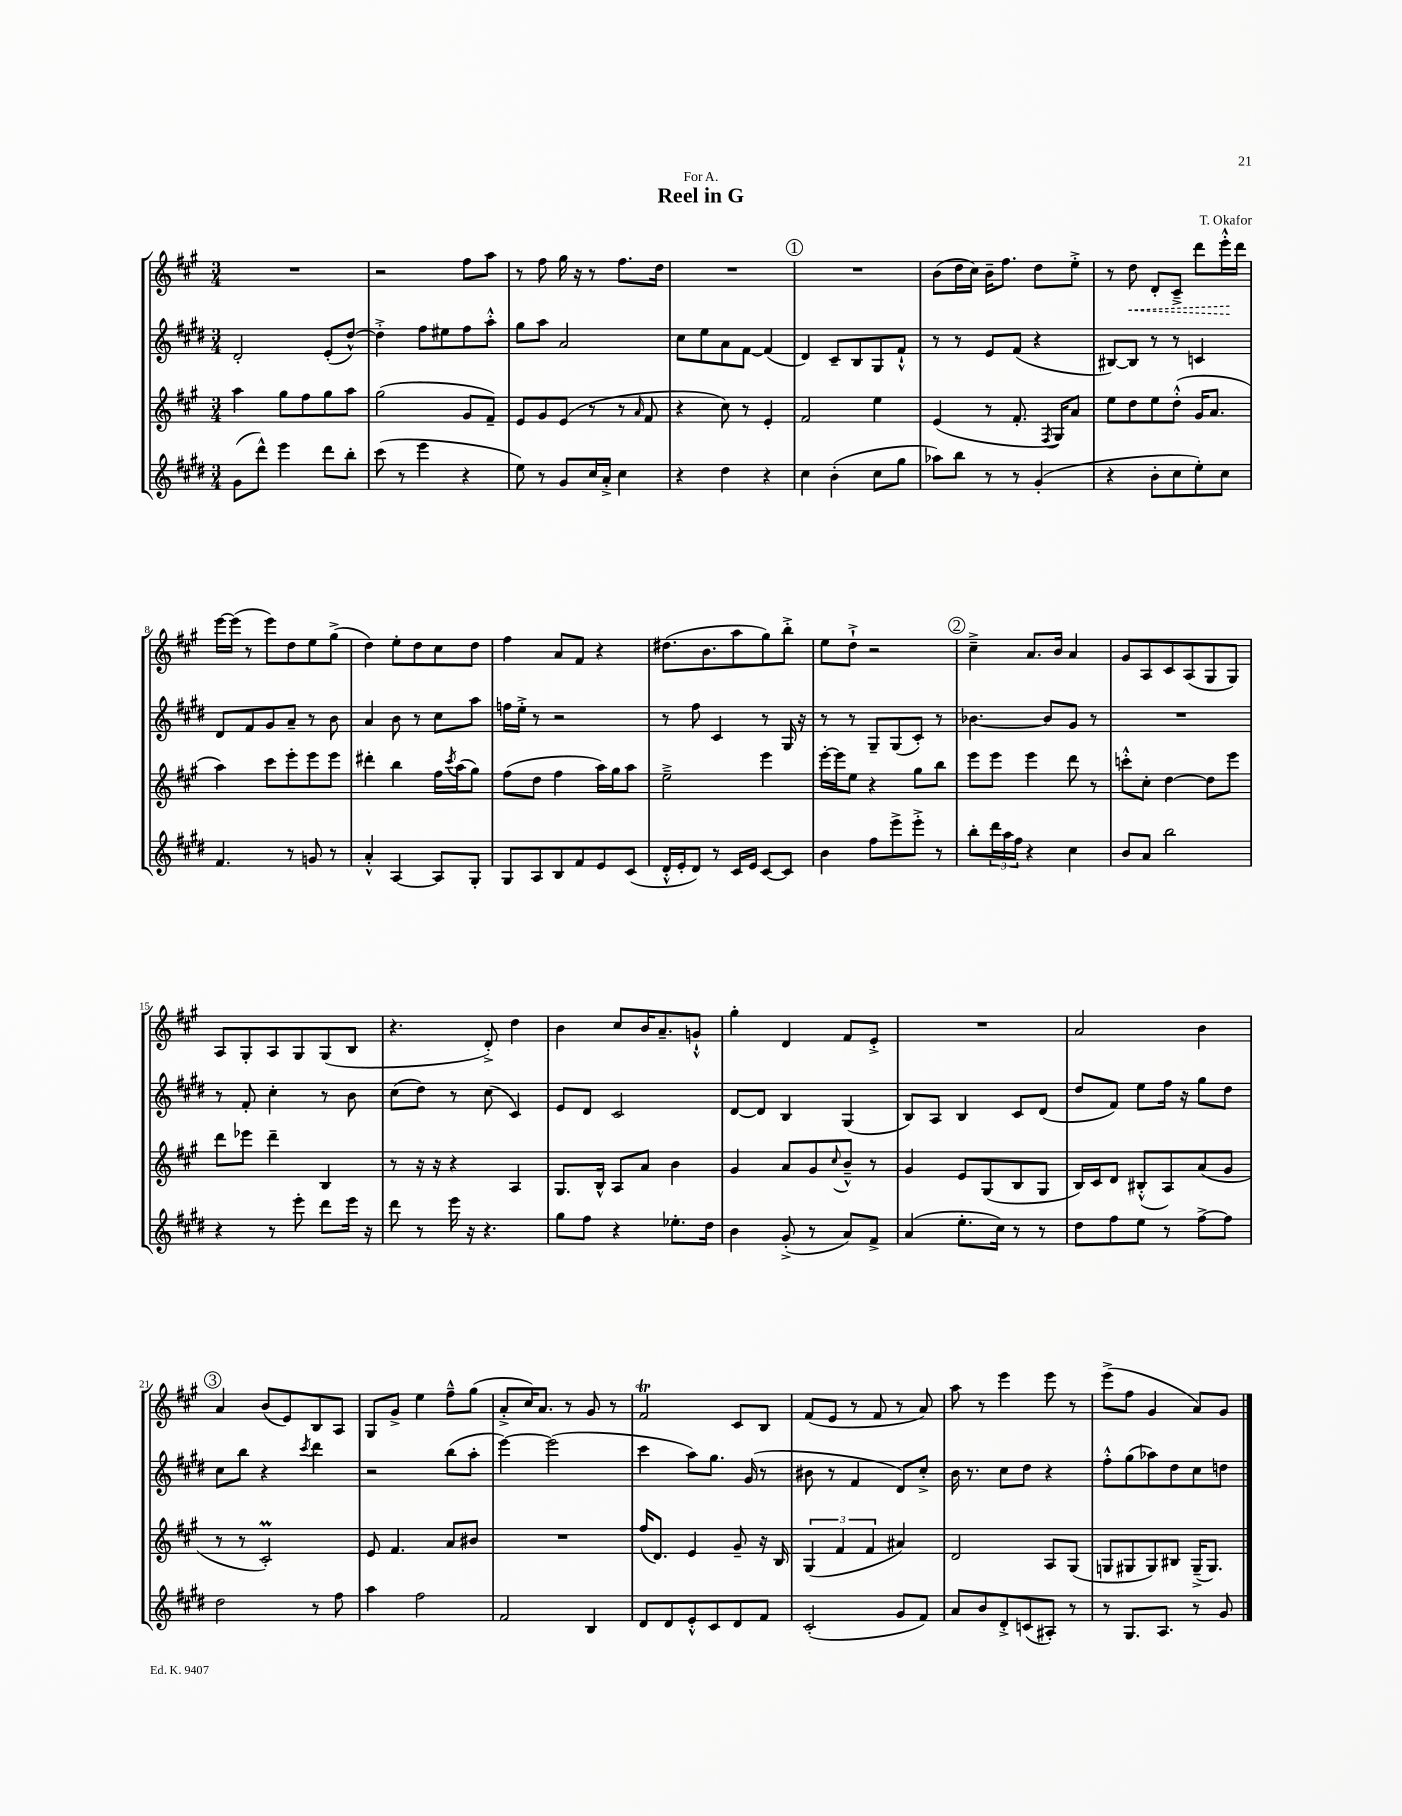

**kern	**kern	**kern	**kern
*staff4	*staff3	*staff2	*staff1
*clefG2	*clefG2	*clefG2	*clefG2
*k[f#c#g#d#]	*k[f#c#g#]	*k[f#c#g#d#]	*k[f#c#g#]
*M3/4	*M3/4	*M3/4	*M3/4
(8g#	4aa	2d#'	2.r
8ddd#^^)	.	.	.
4eee	8gg#	.	.
.	8ff#	.	.
8ddd#	8gg#	(8e'	.
8bb'	8aa	[8dd#^^)	.
=	=	=	=
(8ccc#	(2gg#	4dd#'^]	2r
8r	.	.	.
4eee	.	8ff#	.
.	.	8ee#	.
4r	8g#	8ff#	8ff#
.	8f#~)	8aa'^^	8aa
=	=	=	=
8ee)	8e	8gg#	8r
8r	8g#	8aa	8ff#
8g#	(8e	2a	16gg#
.	.	.	16r
16cc#	8r	.	8r
16a'^	.	.	.
4cc#	8r	.	8.ff#
.	16qqa	.	.
.	8f#	.	.
.	.	.	16dd
=	=	=	=
4r	4r	8cc#	2.r
.	.	8ee	.
4dd#	8cc#)	8a	.
.	8r	[8f#	.
4r	4e'	(4f#]	.
=	=	=	=
4cc#	2f#	4d#)	2.r
(4b'	.	8c#~	.
.	.	8B	.
8cc#	4ee	8G#	.
8gg#	.	8f#`^^	.
=	=	=	=
8aa-)	(4e	8r	(8b
8bb	.	8r	16dd
.	.	.	16cc#)
8r	8r	8e	16b~
.	.	.	8.ff#
8r	8.f#'	(8f#	.
(4g#'	.	4r	8dd
.	8qF#	.	.
.	16G#)	.	.
.	8a	.	8ee'^
=	=	=	=
4r	8ee	[8B#)	8r
.	8dd	8B#]	8dd
8b'	8ee	8r	8d'
8cc#	(8dd'^^	8r	8c#~^
8ee')	16g#	4c	8ddd
.	8.a	.	.
8cc#	.	.	16eee'^^
.	.	.	16ddd
=	=	=	=
4.f#	4aa)	8d#	[16eee
.	.	.	(16eee]
.	.	8f#	8r
.	8ccc#	8g#	8eee)
8r	8eee'	8a~	8dd
8g	8eee	8r	8ee
8r	8eee	8b	(8gg#^
=	=	=	=
4a'^^	4ddd#'	4a	4dd)
[4A	4bb	8b	8ee'
.	.	8r	8dd
8A]	16ff#	8cc#	8cc#
.	8qccc#	.	.
.	(16aa	.	.
8G#'	8gg#)	8aa	8dd
=	=	=	=
8G#	(8ff#	16ff	4ff#
.	.	16ee'^	.
8A	8dd	8r	.
8B	4ff#	2r	8a
8f#	.	.	8f#
8e	16aa)	.	4r
.	16gg#	.	.
(8c#	8aa	.	.
=	=	=	=
16d#'^^	2ee~^	8r	(8.dd#
16e'	.	.	.
8d#)	.	8ff#	.
.	.	.	8.b
8r	.	4c#	.
16c#	.	.	8aa
16e	.	.	.
[8c#	4eee	8r	8gg#)
8c#]	.	16G#	8bb'^
.	.	16r	.
=	=	=	=
4b	[16eee'	8r	8ee
.	16eee]	.	.
.	8ee	8r	8dd`^
8ff#	4r	8G#~	2r
8eee^	.	(8G#	.
8eee'^	8gg#	8c#')	.
8r	8bb	8r	.
=	=	=	=
8bb'	8eee	[4.b-	4cc#~^
24ddd#	8eee	.	.
24aa	.	.	.
24ff#	.	.	.
4r	4eee	.	8.a
.	.	8b-]	.
.	.	.	16b
4cc#	8ddd	8g#	4a
.	8r	8r	.
=	=	=	=
8b	8ccc'^^	2.r	8g#
8a	8cc#'	.	8A
2bb	[4dd	.	8c#
.	.	.	(8A
.	8dd]	.	8G#
.	8eee	.	8G#)
=	=	=	=
4r	8ddd	8r	8A
.	8eee-	8f#'	8G#'
8r	4ddd~	4cc#'	8A
8eee'	.	.	8G#
8ddd#	4B	8r	(8G#
16eee	.	8b	8B
16r	.	.	.
=	=	=	=
8ddd#	8r	(8cc#	4.r
8r	16r	8dd#)	.
.	16r	.	.
16eee	4r	8r	.
16r	.	.	.
4.r	.	(8cc#	8d'^)
.	4A	4c#)	4dd
=	=	=	=
8gg#	8.G#	8e	4b
8ff#	.	8d#	.
.	16B^^	.	.
4r	8A	2c#	8cc#
.	8a	.	16b
.	.	.	8.a~
8.ee-'	4b	.	.
.	.	.	8g`^^
16dd#	.	.	.
=	=	=	=
4b	4g#	[8d#	4gg#'
.	.	8d#]	.
(8g#'^	8a	4B	4d
8r	8g#	.	.
.	8qqcc#	.	.
8a)	8b~^^	(4G#	8f#
8f#^	8r	.	8e'^
=	=	=	=
(4a	4g#	8B)	2.r
.	.	8A	.
8.ee'	8e	4B	.
.	(8G#	.	.
16cc#)	.	.	.
8r	8B	8c#	.
8r	8G#	(8d#	.
=	=	=	=
8dd#	16B)	8dd#	2a
.	16c#	.	.
8ff#	8d	8f#)	.
8ee	(8B#'^^	8ee	.
8r	8A)	16ff#	.
.	.	16r	.
[8ff#^	(8a	8gg#	4b
8ff#]	8g#	8dd#	.
=	=	=	=
2dd#	8r	8cc#	4a
.	8r	8bb	.
.	2c#')	4r	(8b
.	.	.	8e)
.	.	8qccc#	.
8r	.	4ddd#	8B
8ff#	.	.	8A
=	=	=	=
4aa	8e	2r	8G#
.	4.f#	.	8g#^
2ff#	.	.	4ee
.	8a	(8bb	8ff#~^^
.	8b#	8aa'	(8gg#
=	=	=	=
2f#	2.r	[4eee)	8a'^
.	.	.	16cc#)
.	.	.	8.a
.	.	(2eee]	.
.	.	.	8r
4B	.	.	8g#
.	.	.	8r
=	=	=	=
8d#	(16ff#	4ccc#	2f#
.	8.d)	.	.
8d#	.	.	.
8e'^^	4e	8aa)	.
8c#	.	8.gg#	.
8d#	8g#~	.	8c#
.	.	(16g#	.
8f#	16r	8r	8B
.	16B	.	.
=	=	=	=
(2c#'	(6G#	8b#	(8f#
.	.	8r	8e
.	6f#	.	.
.	.	4f#	8r
.	6f#	.	.
.	.	.	8f#
8g#	4a#)	8d#)	8r
8f#)	.	8cc#'^	8a)
=	=	=	=
8a	2d	16b	8aa
.	.	8.r	.
8b	.	.	8r
8d#'^	.	8cc#	4eee
(8c	.	8dd#	.
8A#')	8A	4r	8eee
8r	(8G#	.	8r
=	=	=	=
8r	8G	8ff#'^^	(8eee^
8.G#	8G#	(8gg#	8ff#
.	8G#)	8aa-)	4g#
8.A	.	.	.
.	8B#	8dd#	.
8r	(16G#~^	8cc#	8a)
.	8.G#)	.	.
8g#	.	8dd	8g#
==	==	==	==
*-	*-	*-	*-
